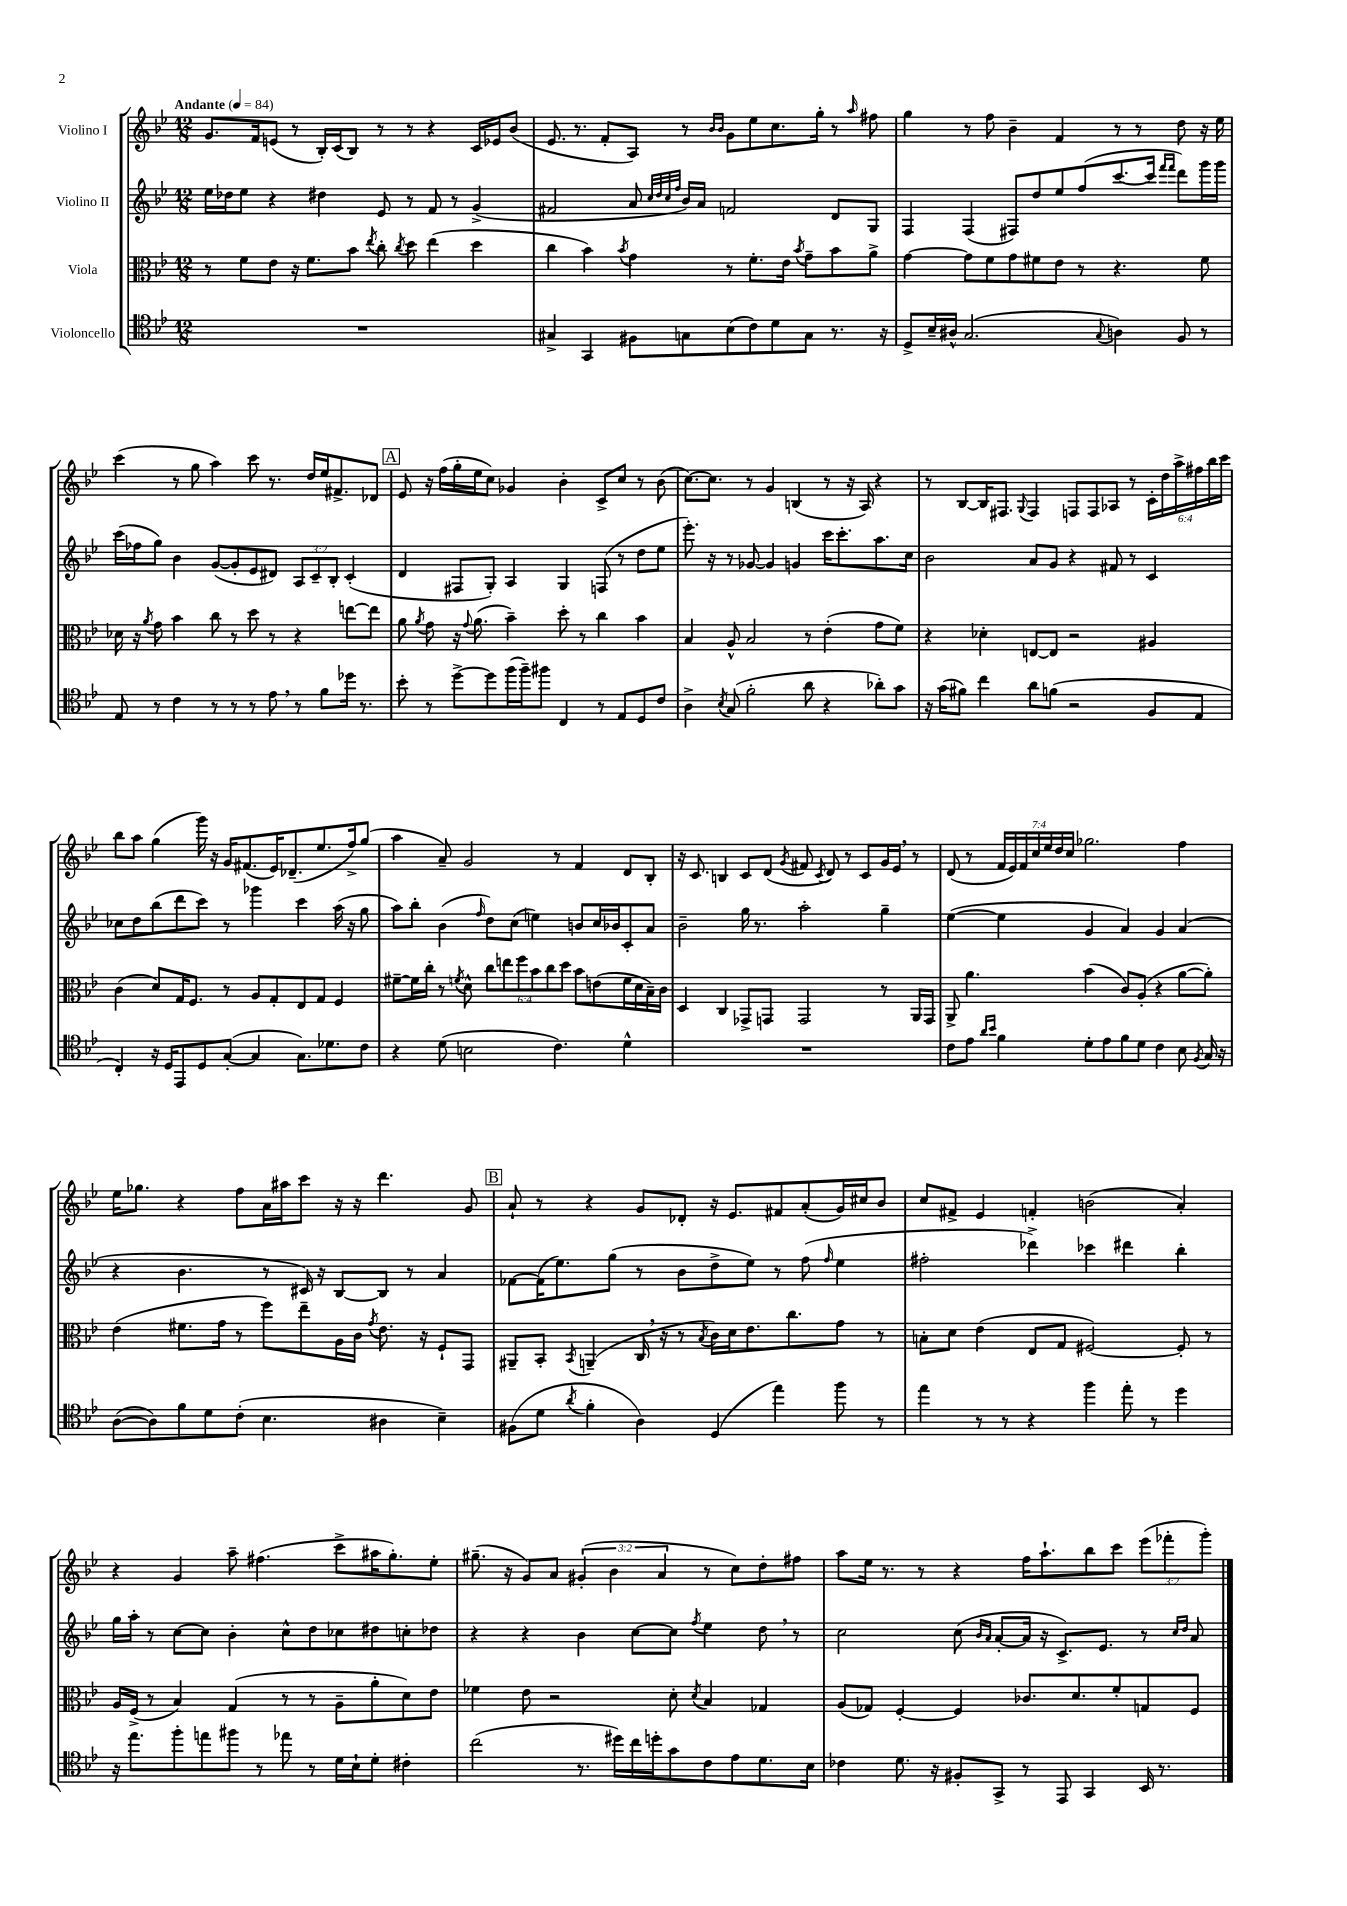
<<
\new StaffGroup <<
\new Staff = "s0" \with { instrumentName = "Violino I" } {
    \clef treble \key bes \major \numericTimeSignature \time 12/8 \override Staff.TupletNumber.text = #tuplet-number::calc-fraction-text \tempo "Andante" 4 = 84
    \autoBeamOff g'8.[ f'16 e'8]( r8 bes16[-.) c'16( bes8]) r8 r8 r4 c'16[ ees'16 bes'8]( |
    ees'8. r8. f'8[-. a8]) r8 \grace { bes'16[ bes'16] } g'8[ ees''8 c''8. g''16]-. r8 \grace { a''16 } fis''8 |
    g''4 r8 f''8 bes'4-- f'4 r8 r8 d''8 r16 ees''16 |
    c'''4( r8 g''8 a''4) c'''8 r8. d''16[ ees''16 fis'8.-> des'8] |
    \mark \markup { \box "A" } ees'8 r16 f''16[( g''16-. ees''16 c''8]) ges'4 bes'4-. c'8[-> c''8] r8 bes'8( |
    c''8.[~) c''8.] r8 g'4 b4( r8 r16 a16) r4 |
    r8 bes8[~ bes16 fis8.] \appoggiatura { g8 } fis4 f8[ f8 aes8] r8 \tuplet 6/4 { c'16[-. d''16 a''16-> fis''16 bes''16 c'''16] } |
    bes''8[ a''8] g''4( g'''16) r16 g'16[ fis'8.( ees'16) des'8.--( ees''8. f''16->) g''8]( |
    a''4 a'8--) g'2 r8 f'4 d'8[ bes8]-. |
    r16 c'8. b4 c'8[ d'8]( \acciaccatura { g'8 } fis'8 \acciaccatura { c'8 } d'8) r8 c'8[ g'16 ees'16] \breathe r8 |
    d'8( r8 \tuplet 7/4 { f'16[ ees'16) f'16 c''16 ees''16 d''16 c''16] } ges''2. f''4 |
    ees''16[ ges''8.] r4 f''8[ a'16 ais''16 c'''8] r16 r16 d'''4. g'8 |
    \mark \markup { \box "B" } a'8-! r8 r4 g'8[ des'8]-. r16 ees'8.[ fis'8 a'8-.( g'16) cis''16 bes'8] |
    c''8[ fis'8]-> ees'4 f'4-. b'2( a'4-.) |
    r4 g'4 a''8-- fis''4.( c'''8[-> ais''16 g''8.-.) ees''8]-. |
    gis''8.--( r16 g'8[) a'8] \tuplet 3/2 { gis'4-.( bes'4 a'4 } r8 c''8[) d''8-. fis''8] |
    a''8[ ees''16] r8. r8 r4 f''16[ a''8.-! bes''8 c'''8] \tuplet 3/2 { ees'''8[( fes'''8-. g'''8]-.) } \bar "|." |
}
\new Staff = "s1" \with { instrumentName = "Violino II" } {
    \clef treble \key bes \major \numericTimeSignature \time 12/8 \override Staff.TupletNumber.text = #tuplet-number::calc-fraction-text
    \autoBeamOff ees''16[ des''16 ees''8] r4 dis''4 ees'8 r8 f'8 r8 g'4->( |
    fis'2 a'8 \grace { c''32[ d''32 c''32 f''32] } bes'16[) a'16] f'2 d'8[ g8] |
    f4 f4( fis8[) d''8 ees''8 f''8( c'''8.~ c'''16] \grace { f'''16[ f'''16] } d'''8[) g'''16 g'''16] |
    c'''16[( fes''16 g''8]) bes'4 g'8[~( g'8-. ees'8 dis'8]) \tuplet 3/2 { a8[ c'8-- bes8]-. } c'4-.( |
    \mark \markup { \box "A" } d'4 fis8[ g8]-.) a4 g4 f8( r8 d''8[ ees''8] |
    ees'''8.-.) r16 r8 ges'8~ ges'4 g'4 c'''16[ c'''8.-. a''8. c''16] |
    bes'2 a'8[ g'8] r4 fis'8 r8 c'4 |
    ces''8[ d''8 bes''8( d'''8 c'''8]) r8 ges'''4 c'''4 a''16( r16 g''8 |
    a''8[) bes''8]-. bes'4( \grace { f''16 } d''8[) c''8]( e''4) b'8[ c''16 bes'16 c'8-. a'8] |
    bes'2-- g''16 r8. a''2-. g''4-- |
    ees''4~( ees''4 g'4 a'4) g'4 a'4( |
    r4 bes'4. r8 cis'16) r16 bes8[~ bes8] r8 a'4 |
    \mark \markup { \box "B" } fes'8[~ fes'16( ees''8.) g''8]( r8 bes'8[ d''8-> ees''8]) r8 f''8( \grace { f''16 } ees''4 |
    fis''2-. des'''4->) ces'''4 dis'''4 bes''4-. |
    g''16[ a''16]-. r8 c''8[~ c''8] bes'4-. c''8[-^ d''8 ces''8 dis''8 c''8-. des''8] |
    r4 r4 bes'4 c''8[~ c''8] \acciaccatura { f''8 } ees''4 d''8 \breathe r8 |
    c''2 c''8( \grace { bes'16[ a'16] } a'8[~-. a'16] r16 c'8.[->) ees'8.] r8 \grace { c''16[ d''16] } a'8 \bar "|." |
}
\new Staff = "s2" \with { instrumentName = "Viola" } {
    \clef alto \key bes \major \numericTimeSignature \time 12/8 \override Staff.TupletNumber.text = #tuplet-number::calc-fraction-text
    \autoBeamOff r8 f'8[ ees'8] r16 f'8.[ bes'8] \acciaccatura { ees''8 } c''8-. \acciaccatura { c''8 } d''8 ees''4( d''4 |
    c''4 bes'4) \acciaccatura { bes'8 } g'4 r8 f'8.[-. ees'16] \acciaccatura { bes'8 } g'8[-- bes'8 a'8]-> |
    g'4~ g'8[ f'8 g'8 fis'8 ees'8] r8 r4. fis'8 |
    des'16 r16 \acciaccatura { a'8 } g'8 bes'4 c''8 r8 d''8 r8 r4 e''8[~ e''8] |
    \mark \markup { \box "A" } a'8 \acciaccatura { a'8 } g'8 r16 \appoggiatura { g'8 } a'8.( bes'4--) d''8-. r8 c''4 bes'4 |
    bes4 a8-^ bes2 r8 ees'4-.( g'8[ f'8]) |
    r4 des'4-. e8[~ e8] r2 ais4 |
    c'4( d'8[) g16 f8.] r8 a8[ g8-. ees8 g8] f4 |
    fis'8[~-- fis'16 c''16]-. r8 \acciaccatura { f'8 } d'8-^ \tuplet 6/4 { c''8[ e''8 f''8 bes'8 c''8 d''8] } bes'8[ e'8( f'16 d'16 bes16--) c'16] |
    d4 c4 ges,8[-> g,8] g,2 r8 a,16[ g,16] |
    a,8-> a'4. bes'4( c'8[) a8]-.( r4 a'8[~ a'8]-.) |
    ees'4( fis'8.[ g'16] r8 f''8[) ees''8-- a16 c'16] \acciaccatura { g'8 } ees'8. r16 f8[-! g,8] |
    \mark \markup { \box "B" } ais,8[-- bes,8]-. \acciaccatura { bes,8 } a,4--( c16 \breathe r16 r8 \acciaccatura { bes8 } c'16[) d'16 ees'8. c''8. g'8] r8 |
    b8[-. d'8] ees'4( ees8[ g8] fis2~) fis8-. r8 |
    a16[ f16]->( r8 bes4) g4( r8 r8 a8[-- a'8-. d'8) ees'8] |
    fes'4 ees'8 r2 d'8-. \acciaccatura { d'8 } bes4 ges4 |
    a8[( ges8]) f4~-. f4 ces'8.[ d'8. f'8-. g8 f8] \bar "|." |
}
\new Staff = "s3" \with { instrumentName = "Violoncello" } {
    \clef tenor \key bes \major \numericTimeSignature \time 12/8
    \autoBeamOff R1. |
    gis4-> g,4 fis8[ g8 bes8( c'8) d'8 g8] r8. r16 |
    d8[-> bes16-- ais16]-^ g2.( \appoggiatura { g8 } a4) f8 r8 |
    ees8 r8 c'4 r8 r8 r8 ees'8 \breathe r8 f'8[ des''16] r8. |
    \mark \markup { \box "A" } bes'8-. r8 d''8[~-> d''8 f''16( f''16--) fis''8] c4 r8 ees8[ d8 c'8] |
    a4-> \acciaccatura { bes8 } g8( f'2-. a'8 r4 aes'8[-.) g'8] |
    r16 g'16[( fis'8]) c''4 a'8[ f'8]( r2 f8[ ees8] |
    c4-.) r16 d16[ ees,8 d8 g8]~-.( g4 g8.[) des'8. c'8] |
    r4 d'8( b2 c'4.) d'4-^ |
    R1. |
    c'8[ ees'8] \grace { a'16[ bes'16] } f'4 d'8[-. ees'8 f'8 d'8] c'4 bes8 \acciaccatura { f8 } g16 r16 |
    a8[~( a8) f'8 d'8 c'8]-.( bes4. ais4 bes4--) |
    \mark \markup { \box "B" } fis8[( d'8] \acciaccatura { a'8 } f'4-. a4) d4( ees''4) f''8 r8 |
    ees''4 r8 r8 r4 f''4 ees''8-. r8 d''4 |
    r16 ees''8.[ f''8-. e''8 fis''8] r8 ees''8 r8 d'16[ bes16-! d'8]-. cis'4-. |
    c''2( r8. dis''16[) c''16 d''16-. g'8 c'8 ees'8 d'8. bes16] |
    ces'4 d'8. r16 fis8[-. g,8]-> r8 ees,8 g,4 bes,16 r8. \bar "|." |
}
>>
>>
\layout { \context { \Score \remove "Bar_number_engraver" } }
